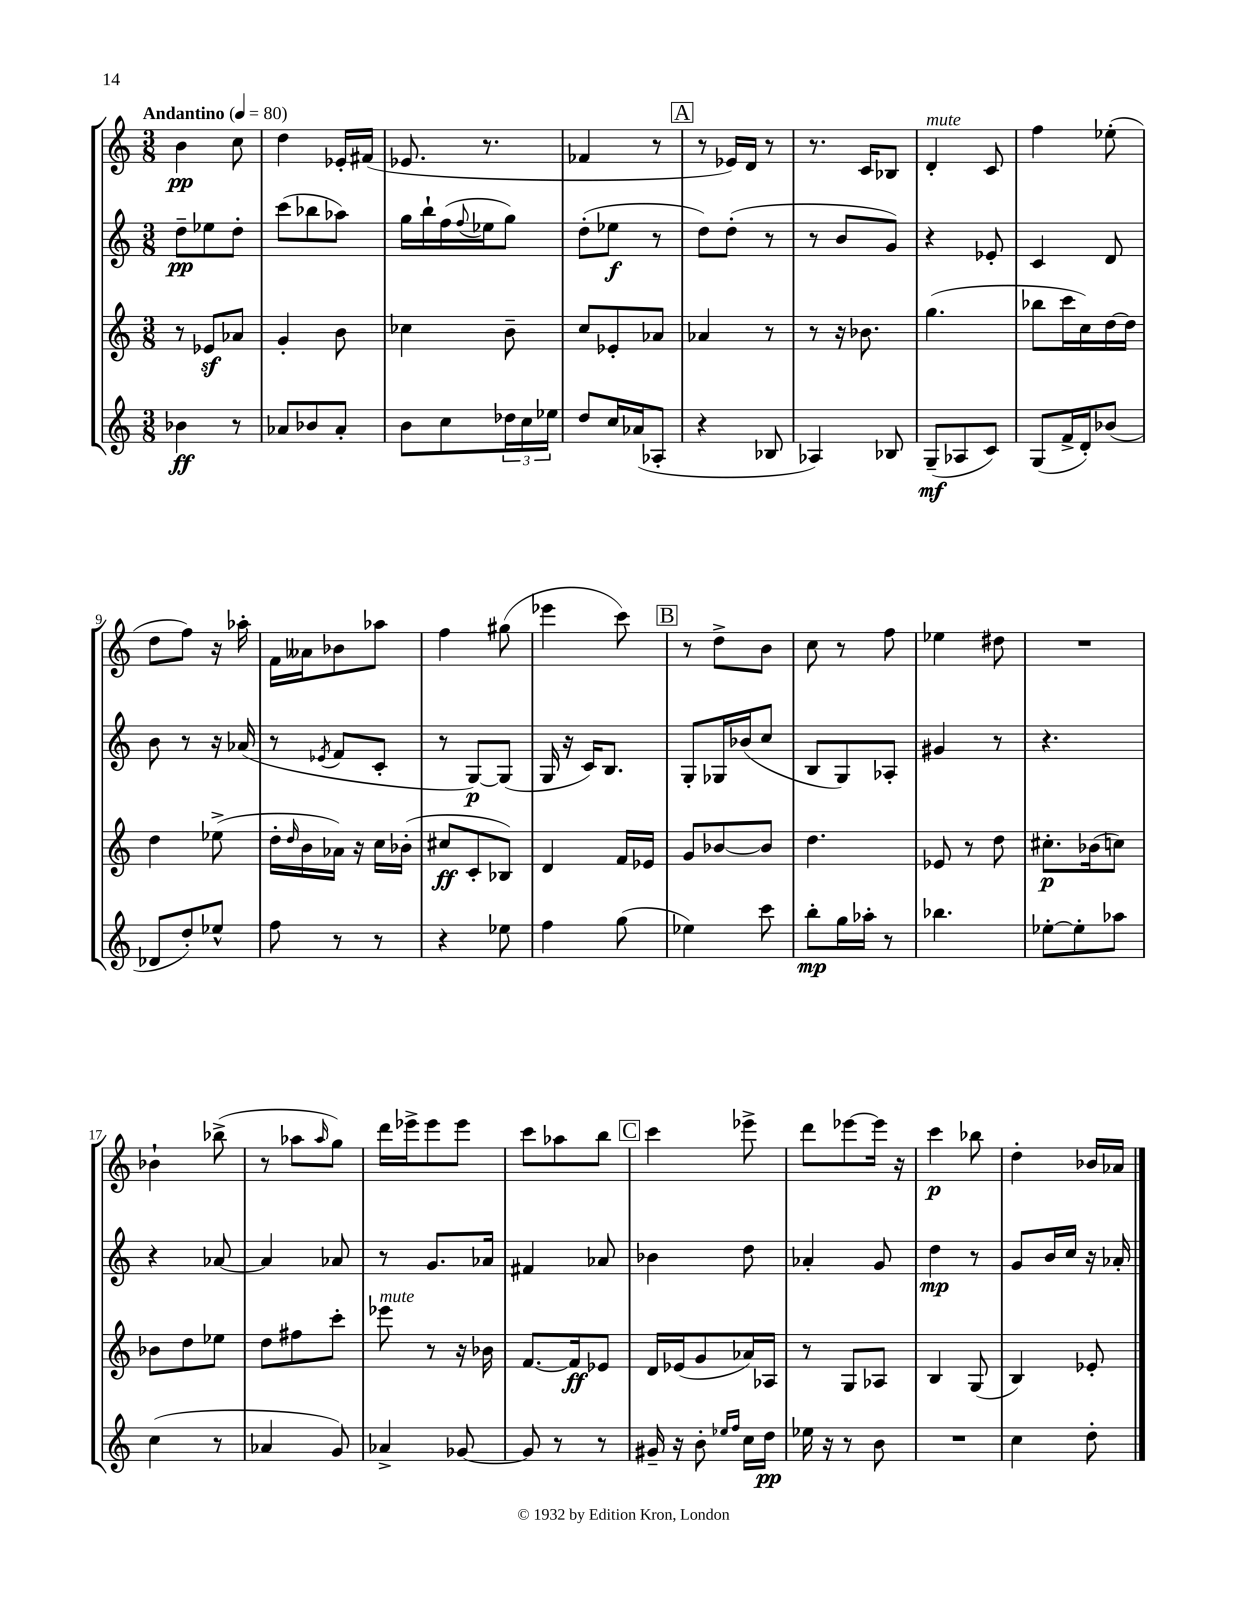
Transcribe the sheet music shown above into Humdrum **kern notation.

**kern	**dynam	**kern	**dynam	**kern	**dynam	**kern	**dynam
*part4	*part4	*part3	*part3	*part2	*part2	*part1	*part1
*staff4	*staff4	*staff3	*staff3	*staff2	*staff2	*staff1	*staff1
*clefG2	*	*clefG2	*	*clefG2	*	*clefG2	*
*k[]	*	*k[]	*	*k[]	*	*k[]	*
*M3/8	*	*M3/8	*	*M3/8	*	*M3/8	*
*MM80	*	*MM80	*	*MM80	*	*MM80	*
=1	=1	=1	=1	=1	=1	=1	=1
!	!	!	!	!	!	!LO:TX:a:B:t=Andantino	!
4b-X\	ff	8r	.	8dd~\L	pp	4b\	pp
.	.	8e-Xz/L	.	8ee-X\	.	.	.
8r	.	8a-X/J	.	8dd'\J	.	8cc\	.
=2	=2	=2	=2	=2	=2	=2	=2
8a-X/L	.	4g'/	.	(8ccc\L	.	4dd\	.
8b-X/	.	.	.	8bb-X\	.	.	.
8a-'/J	.	8b\	.	8aa-X\J)	.	16e-X'/LL	.
.	.	.	.	.	.	(16f#X/JJ	.
=3	=3	=3	=3	=3	=3	=3	=3
8b\L	.	4cc-X\	.	16gg\LL	.	8.e-X/	.
.	.	.	.	16bb`\	.	.	.
8cc\	.	.	.	(16ff\	.	.	.
.	.	.	.	8qqff/	.	.	.
.	.	.	.	16ee-X\J	.	8.r	.
24dd-X\L	.	8b~\	.	8gg\J)	.	.	.
24cc\	.	.	.	.	.	.	.
24ee-X\JJ	.	.	.	.	.	.	.
=4	=4	=4	=4	=4	=4	=4	=4
8dd/L	.	8cc/L	.	(8dd'\L	.	4f-X/	.
16cc/L	.	8e-X'/	.	8ee-X\J	f	.	.
(16a-X/J	.	.	.	.	.	.	.
8A-X'/J	.	8a-X/J	.	8r	.	8r	.
!!LO:REH:place=s1:t=A
=5	=5	=5	=5	=5	=5	=5	=5
4r	.	4a-X/	.	8dd\L)	.	8r	.
.	.	.	.	(8dd'\J	.	16e-X/LL)	.
.	.	.	.	.	.	16d/JJ	.
8B-X/	.	8r	.	8r	.	8r	.
=6	=6	=6	=6	=6	=6	=6	=6
4A-X/)	.	8r	.	8r	.	8.r	.
.	.	16r	.	8b/L	.	.	.
.	.	8.b-X\	.	.	.	16c/KL	.
8B-X/	.	.	.	8g/J)	.	8B-X/J	.
=7	=7	=7	=7	=7	=7	=7	=7
!	!	!	!	!	!	!LO:TX:a:i:t=mute	!
(8G~/L	mf	(4.gg\	.	4r	.	4d'/	.
8A-X/	.	.	.	.	.	.	.
8c/J)	.	.	.	8e-X'/	.	8c/	.
=8	=8	=8	=8	=8	=8	=8	=8
(8G/L	.	8bb-X\L	.	4c/	.	4ff\	.
16f^/L	.	16ccc\L	.	.	.	.	.
16d'/J)	.	16cc\)	.	.	.	.	.
(8b-X/J	.	[16dd\	.	8d/	.	(8ee-X'\	.
.	.	16dd\JJ]	.	.	.	.	.
!!LO:LB:g=z
=9	=9	=9	=9	=9	=9	=9	=9
8d-X/L	.	4dd\	.	8b\	.	8dd\L	.
8dd'/)	.	.	.	8r	.	8ff\J)	.
8ee-X^^/J	.	(8ee-X^\	.	16r	.	16r	.
.	.	.	.	(16a-X/	.	16aa-X'\	.
=10	=10	=10	=10	=10	=10	=10	=10
8ff\	.	16dd'\LL	.	8r	.	16f\LL	.
.	.	16qqdd/	.	.	.	.	.
.	.	16b\	.	.	.	16a--X\J	.
.	.	.	.	8qe-X/	.	.	.
8r	.	16a-X\JJ)	.	8f/L	.	8b-X\	.
.	.	16r	.	.	.	.	.
8r	.	16cc\LL	.	8c'/J	.	8aa-X\J	.
.	.	(16b-X'\JJ	.	.	.	.	.
=11	=11	=11	=11	=11	=11	=11	=11
4r	.	8cc#X/L	ff	8r	.	4ff\	.
.	.	8c'/	.	[8G/L)	p	.	.
8ee-X\	.	8B-X/J)	.	(8G/J]	.	(8gg#X\	.
=12	=12	=12	=12	=12	=12	=12	=12
4ff\	.	4d/	.	16G/	.	4eee-X\	.
.	.	.	.	16r	.	.	.
.	.	.	.	16c/KL)	.	.	.
.	.	.	.	8.B/J	.	.	.
(8gg\	.	16f/LL	.	.	.	8ccc\)	.
.	.	16e-X/JJ	.	.	.	.	.
!!LO:REH:place=s1:t=B
=13	=13	=13	=13	=13	=13	=13	=13
4ee-X\)	.	8g/L	.	8G'/L	.	8r	.
.	.	[8b-X/	.	16G-X/L	.	8dd^\L	.
.	.	.	.	(16b-X/J	.	.	.
8ccc\	.	8b-/J]	.	8cc/J	.	8b\J	.
=14	=14	=14	=14	=14	=14	=14	=14
8bb'\L	mp	4.dd\	.	8B/L	.	8cc\	.
16gg\L	.	.	.	8G/)	.	8r	.
16aa-X'\JJ	.	.	.	.	.	.	.
8r	.	.	.	8A-X'/J	.	8ff\	.
=15	=15	=15	=15	=15	=15	=15	=15
4.bb-X\	.	8e-X/	.	4g#X/	.	4ee-X\	.
.	.	8r	.	.	.	.	.
.	.	8dd\	.	8r	.	8dd#X\	.
=16	=16	=16	=16	=16	=16	=16	=16
[8ee-X'\L	.	8.cc#X'\L	p	4.r	.	4.r	.
8ee-'\]	.	.	.	.	.	.	.
.	.	(16b-X\k	.	.	.	.	.
8aa-X\J	.	8ccn\J)	.	.	.	.	.
!!LO:LB:g=z
=17	=17	=17	=17	=17	=17	=17	=17
(4cc\	.	8b-X\L	.	4r	.	4b-X`\	.
.	.	8dd\	.	.	.	.	.
8r	.	8ee-X\J	.	[8a-X/	.	(8bb-X^\	.
=18	=18	=18	=18	=18	=18	=18	=18
4a-X/	.	8dd\L	.	4a-/]	.	8r	.
.	.	8ff#X\	.	.	.	8aa-X\L	.
.	.	.	.	.	.	16qqaa-/	.
8g/)	.	8ccc'\J	.	8a-X/	.	8gg\J)	.
=19	=19	=19	=19	=19	=19	=19	=19
!	!	!LO:TX:a:i:t=mute	!	!	!	!	!
4a-X^/	.	8eee-X\	.	8r	.	16ddd\LL	.
.	.	.	.	.	.	16eee-X^\J	.
.	.	8r	.	8.g/L	.	8eee-\	.
[8g-X/	.	16r	.	.	.	8eee-\J	.
.	.	16b-X\	.	16a-X/Jk	.	.	.
=20	=20	=20	=20	=20	=20	=20	=20
8g-/]	.	[8.f/L	.	4f#X/	.	8ccc\L	.
8r	.	.	.	.	.	8aa-X\	.
.	.	16f/k]	ff	.	.	.	.
8r	.	8e-X/J	.	8a-X/	.	8bb\J	.
!!LO:REH:place=s1:t=C
=21	=21	=21	=21	=21	=21	=21	=21
16g#X~/	.	16d/LL	.	4b-X\	.	4ccc\	.
16r	.	(16e-X/J	.	.	.	.	.
8b'\	.	8g/	.	.	.	.	.
16qqee-X/LL	.	.	.	.	.	.	.
16qqff/JJ	.	.	.	.	.	.	.
16cc\LL	.	16a-X/L)	.	8dd\	.	8eee-X^\	.
16dd\JJ	pp	16A-X/JJ	.	.	.	.	.
=22	=22	=22	=22	=22	=22	=22	=22
16ee-X\	.	8r	.	4a-X'/	.	8ddd\L	.
16r	.	.	.	.	.	.	.
8r	.	8G/L	.	.	.	[8eee-X\	.
8b\	.	8A-X/J	.	8g/	.	16eee-\Jk]	.
.	.	.	.	.	.	16r	.
=23	=23	=23	=23	=23	=23	=23	=23
4.r	.	4B/	.	4dd\	mp	4ccc\	p
.	.	(8G/	.	8r	.	8bb-X\	.
=24	=24	=24	=24	=24	=24	=24	=24
4cc\	.	4B/)	.	8g/L	.	4dd'\	.
.	.	.	.	16b/L	.	.	.
.	.	.	.	16cc/JJ	.	.	.
8dd'\	.	8e-X'/	.	16r	.	16b-X/LL	.
.	.	.	.	16a-X'/	.	16a-X/JJ	.
==	==	==	==	==	==	==	==
*-	*-	*-	*-	*-	*-	*-	*-
